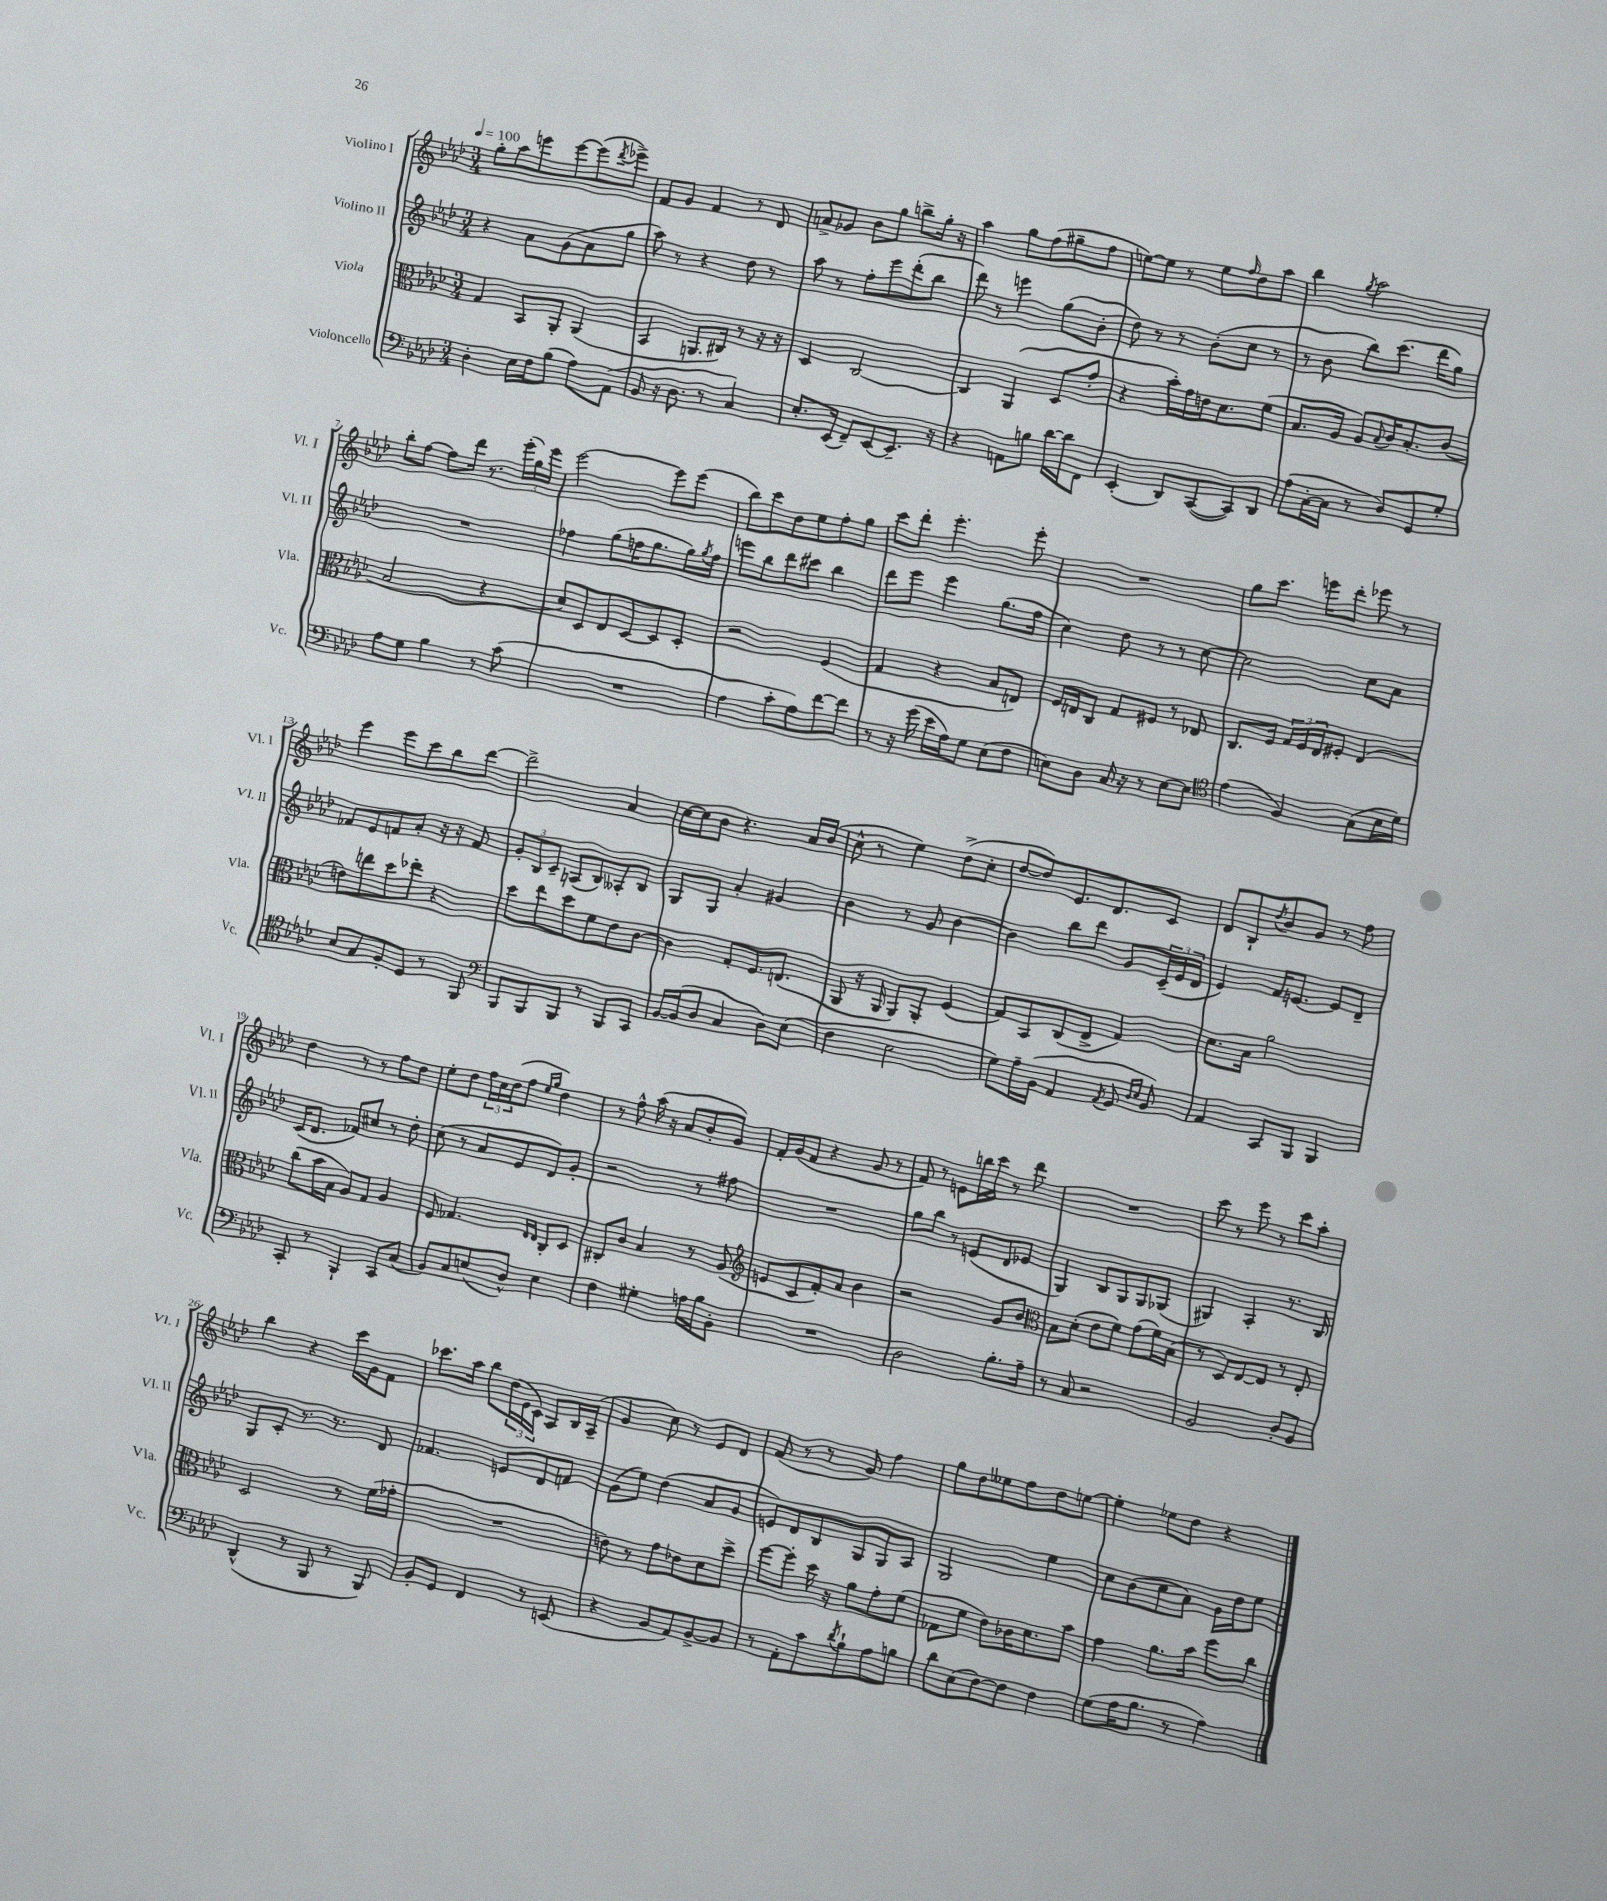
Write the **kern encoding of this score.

**kern	**kern	**kern	**kern
*staff4	*staff3	*staff2	*staff1
*clefF4	*clefC3	*clefG2	*clefG2
*k[b-e-a-d-]	*k[b-e-a-d-]	*k[b-e-a-d-]	*k[b-e-a-d-]
*M3/4	*M3/4	*M3/4	*M3/4
*MM100	*MM100	*MM100	*MM100
4D-'	4G	4r	8gg'
.	.	.	8aa-
16E-	8BB-	8a-	8eee
16F	.	.	.
(8B-	8AA-'	(8g	[8eee
8A-)	(4AA-	8a-	(8eee]
.	.	.	8qddd-
(8AA-	.	8gg	8eee-^)
=	=	=	=
8BB-	4BB-	8aa-)	8f
16r	.	8r	8g
8.D-	.	.	.
.	8.AA	4r	4f
8r	.	.	.
.	16C#)	.	.
4C)	8r	8dd-	8r
.	16r	8r	8d-
.	16r	.	.
=	=	=	=
8.E-'	4D-	8aa-	8a^
.	.	8r	8g-
(16EE-	.	.	.
8FF~)	[2C	8ff'	8b-
[8EE-	.	8eee-	8gg
8.EE-~]	.	(8ddd-'	8bb^
.	.	8bb-	16gg'
16r	.	.	16r
=	=	=	=
4r	4C]	8ddd-)	4aa-
.	.	8r	.
8AA	(4AA-	4eee	8gg
8B	.	.	(8ff
[16d-	8D-	(8gg	8gg#~
16d-]	.	.	.
8FF	8g'	8b-'	8ff
=	=	=	=
(4EE-'	4r	8dd-)	[8ee)
.	.	8r	8ee]
8DD-)	16b-')	8r	8r
.	16g	.	.
([8CC	16e	(8b-'	8ee
.	8.d-	.	.
.	.	.	16qqff
8CC])	.	8cc	8dd-
8DD-	(8f	8r	8aa-
=	=	=	=
(8A-	8.B-	8r	4bb-
[16C'	.	8b-	.
16C]	16A-	.	.
.	.	.	8qgg
8r	8A-)	8bb-)	2aa-
.	8qqB-	.	.
8D-)	16c	(8.ccc	.
.	8.B-'	.	.
8GG	.	.	.
.	.	16ddd-	.
8G'	(8c	8gg)	.
=	=	=	=
8A-	2B-	2.r	8bb-'
8G	.	.	[8ff
4B-	.	.	8ff]
.	.	.	16ddd-
.	.	.	8.r
8r	4r	.	.
(8c	.	.	(24eee-'
.	.	.	24gg)
.	.	.	24eee-
=	=	=	=
2.r	8d-)	4ff-	[2eee-
.	8D-	.	.
.	8E-	(8gg	.
.	[8D-	16ff	.
.	.	8.gg	.
.	8D-]	.	8eee-]
.	8D-'	16gg)	(8eee-
.	.	8qgg	.
.	.	16ff	.
=	=	=	=
4A-	2r	8eee	8bb-)
.	.	8bb-	8ccc
8c'	.	8ddd-	8dd-
8A-)	.	8ccc#	8ee-
[8f	(4F	4bb-	8ff'
8f]	.	.	8gg
=	=	=	=
8r	4G	8ddd-	8ccc
16r	.	8eee-	8ddd-'
(16g	.	.	.
16e-	4r	4eee-	4.eee-'
16A-)	.	.	.
8G	.	.	.
(8E-	8B-	(8.gg	.
8F	8E)	.	8eee-'
.	.	16ff	.
=	=	=	=
8E)	16F	4cc)	2.r
.	16E	.	.
8D-	8C	.	.
16C	8G	8dd-	.
16r	.	.	.
8r	8F#	8r	.
[8E	8r	8r	.
8E]	8E-	[8cc	.
=	=	=	=
*clefC4	*	*	*
(4e-	8.C	2cc]	8gg
.	.	.	8.ccc
.	16F	.	.
4F)	24G	.	.
.	24F	.	.
.	.	.	16eee
.	24E-	.	.
.	8F#'	.	8ddd-'
(8G	(4E-	8cc	8eee-
16B-	.	8a-	8r
16d-)	.	.	.
=	=	=	=
8B-	8e)	8f-	4eee-
8G	8ee	8e-	.
8F'	8dd-	8f	8eee-
8D-	8ee-'	8a-'	8ccc
8r	4r	16r	8bb-
.	.	16r	.
8FF	.	8f	[8ddd-
=	=	=	=
*clefF4	*	*	*
8BBB-	8dd-	12g'	2ddd-^]
.	.	12B-	.
8BBB-	8ee-	.	.
.	.	12c~	.
8BBB-	8dd-	(8A	.
8r	8f	8B-)	.
8BBB-	8e-	8A--'	4a-
8CC	[8c	8B-	.
=	=	=	=
[16BB-	4c]	8G	[16cc
(16BB-]	.	.	16cc]
8D-	.	8G	8b-
4C	8G'	4a-'	4.r
.	8.F	.	.
8D-)	.	4g#	.
.	(8.E	.	.
(8E-	.	.	16a-
.	.	.	(16b-
=	=	=	=
4F	8AA-	4b-	8cc^^
.	16r	.	8r
.	16AA-	.	.
2E-	8AA-)	8r	4ee-)
.	8AA-'	8g	.
.	(4F	[4b-	(8dd-^
.	.	.	8cc'
=	=	=	=
8G)	8G)	4b-]	[8dd-
16A-~	8BB-	.	8dd-])
(16BB-	.	.	.
4AA-	(8C	8bb-	8.e-
.	8E-^	8ddd-	.
.	.	.	8.d-
8qAA-	.	.	.
8GG	4G)	8g	.
16qqD-	.	.	.
16qqE-	.	.	.
8BB-)	.	(24c~	8c
.	.	24e-	.
.	.	24d-	.
=	=	=	=
4AA-	8.d-	4e-)	8d-
.	.	.	8B-`
.	16B-	.	.
.	.	.	8qdd-
8CC	2a-	16f	8b-
.	.	[8.e	.
8BBB-	.	.	8g
4BBB-	.	8e]	8r
.	.	8d-~	8ff
=	=	=	=
8CC'	(8cc	(16c	4dd-
.	.	8.d-	.
8r	16b-	.	.
.	16B-	.	.
4BBB-`	8A-)	8f-)	8r
.	8G	8cc#	8r
8CC	4A-	8r	8ff
(8C	.	8dd-'	8dd-
=	=	=	=
8BB-)	8F	(8cc	8ee-'
8C	4.G-	8r	8dd-
(8E	.	8a-	24ff
.	.	.	24cc
.	.	.	(24dd-
8D-^^)	.	8e-	8ff
.	16qqE-	.	16qqee-
.	16qqE-	.	16qqgg
4E	8C'	8d-)	4dd-)
.	8D-	8g'	.
=	=	=	=
4F	8C#'	2r	8r
.	8c	.	8ff^^
4G#'	4B-	.	(16aa-
.	.	.	16r
.	.	.	8a-
16A	8r	8r	8b-'
16B-	.	.	.
8BB-'	(8A-	8ff#	8g)
=	=	=	=
*	*clefG2	*	*
2.r	8e	2.r	16f'
.	.	.	(16g
.	8c	.	8f
.	8f')	.	4r
.	8a-	.	.
.	4b-	.	8g
.	.	.	8r
=	=	=	=
2D-	2r	8gg	8f)
.	.	8bb-	8r
.	.	8r	8e
.	.	(8e	16bb
.	.	.	16ccc
8.B-'	8g	8d-	8r
.	8b-	8e-	8ddd-
16A-~	.	.	.
=	=	=	=
*	*clefC3	*	*
8r	8B-	4G)	2.r
8C	(8d-'	.	.
2r	8e-	8B-	.
.	8f)	8G	.
.	(8g	8G	.
.	16f)	(8G-	.
.	(16B-	.	.
=	=	=	=
2BB-	8r	4G#)	8ccc
.	8D-)	.	8r
.	[8E-	4A-'	8eee-
.	8E-]	.	8r
8D-'	8r	8.r	8ccc
8BB-	8E-'	.	8aa-'
.	.	16B-	.
=	=	=	=
(4DD-^^	2D-	8G	4bb-
.	.	8c'	.
8r	.	8.r	4r
8BBB-	.	.	.
.	.	8.r	.
8r	8r	.	16ccc
.	.	.	16g
8BBB-)	(16f	8d-	8f
.	16g-'	.	.
=	=	=	=
8BB-'	2.r	4.f-	8.ccc-
8GG	.	.	.
.	.	.	16aa-
4FF	.	.	8bb-
.	.	8e	(24dd-
.	.	.	24e-
.	.	.	24c)
8r	.	8d-	8A-
(8EE	.	8f	16B-
.	.	.	(16A-~
=	=	=	=
4r	8e)	(8g	4g
.	8r	8ee-)	.
8BB-	8g	(4dd-	8cc)
8AA-)	8e-	.	8r
[8BB-^	8d-	8a-	8e-
8BB-]	8dd-^	8g	8d-
=	=	=	=
8r	[8ff	8e)	(8f
8AA-'	8ff']	8d-	8r
8c	16dd-	8B-	8r
.	16r	.	.
8qd-	.	.	.
8B-`	8a-	8G	8g)
8A-	8g'	8G	4ff
8B	(8f	8A-	.
=	=	=	=
8d-	8G-	2G	8gg
(8E-	8f	.	8dd-
[8F)	8e-)	.	8ee--
8F]	16c-	.	8ff
.	8.d-	.	.
4F	.	4ee-	8dd-
.	8b-	.	[8ee
=	=	=	=
(8G	4g	8cc	4ee']
16A-	.	(8b-	.
8.B-	.	.	.
.	8.a-	8cc	8ee-
8r	.	8a-)	8dd-
.	16b-	.	.
4A-)	8ff	16g	4r
.	.	16dd-	.
.	8cc	8ee-	.
==	==	==	==
*-	*-	*-	*-
